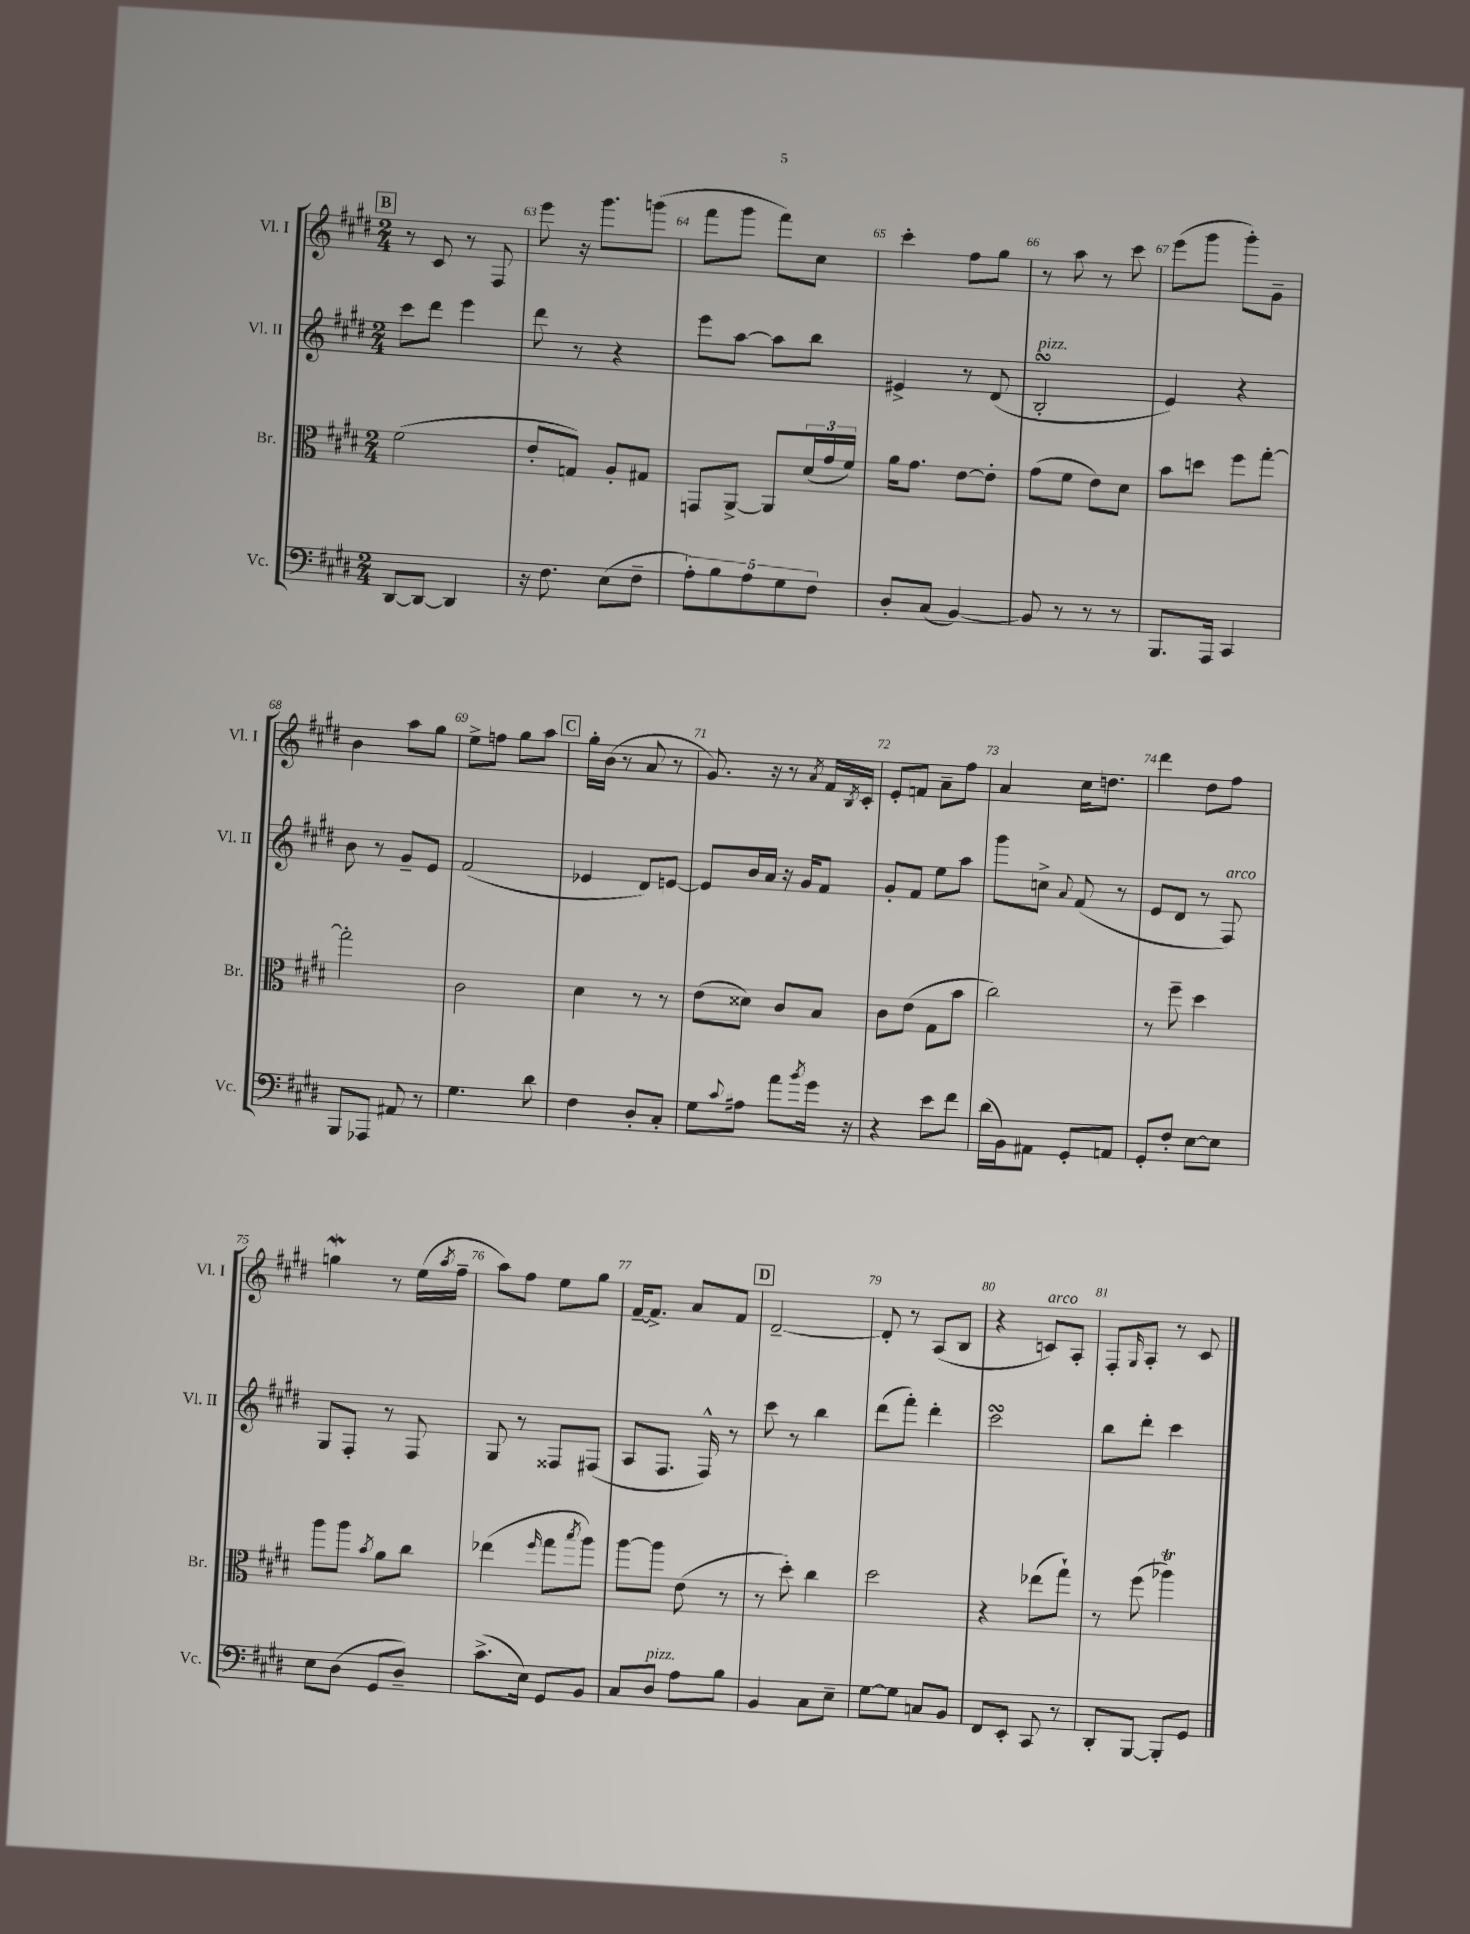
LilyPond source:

<<
\new StaffGroup <<
\new Staff = "s0" \with { instrumentName = "Vl. I" shortInstrumentName = "Vl. I" } {
    \clef treble \key e \major \numericTimeSignature \time 2/4
    \mark \markup { \box "B" } r8 cis'8 r8 fis8 |
    e'''8 r16 gis'''8. g'''8( |
    fis'''8 gis'''8 fis'''8) cis''8 |
    cis'''4-. fis''8 gis''8 |
    r8 a''8 r8 cis'''8 |
    e'''8( gis'''8 gis'''8-.) gis'8-- |
    b'4 a''8 gis''8 |
    e''8-> f''8 gis''8 a''8 |
    \mark \markup { \box "C" } gis''16-. b'16( r8 a'8 r8 |
    gis'8.) r16 r8 \acciaccatura { a'8 } fis'16 \acciaccatura { b8 } cis'16-. |
    e'8-. f'8 a'8-- fis''8 |
    a'4 cis''16 d''8. |
    dis'''4 dis''8 fis''8 |
    g''4\mordent r8 e''16( \acciaccatura { a''8 } fis''16-- |
    a''8) fis''8 e''8 gis''8 |
    fis'16~-- fis'8.-> a'8 fis'8 |
    \mark \markup { \box "D" } dis'2~-- |
    dis'8-. r8 a8( b8 |
    r4 c'8^\markup { \italic "arco" }) a8-. |
    fis8-. \grace { gis16 } a8-. r8 cis'8 \bar "|." |
}
\new Staff = "s1" \with { instrumentName = "Vl. II" shortInstrumentName = "Vl. II" } {
    \clef treble \key e \major \numericTimeSignature \time 2/4
    \mark \markup { \box "B" } cis'''8 dis'''8 e'''4 |
    dis'''8 r8 r4 |
    e'''8 a''8~ a''8 b''8 |
    eis'4-> r8 dis'8( |
    b2-.\turn^\markup { \italic "pizz." } |
    e'4) r4 |
    b'8 r8 gis'8-- e'8 |
    fis'2( |
    \mark \markup { \box "C" } ees'4 dis'8) e'8~ |
    e'8 b'16 a'16 r16 gis'16 fis'8 |
    gis'8-. fis'8 e''8 a''8 |
    gis'''8 c''8-> \appoggiatura { a'8 } fis'8( r8 |
    e'8 dis'8 r8 fis8^\markup { \italic "arco" }) |
    gis8 fis8-. r8 fis8 |
    gis8 r8 fisis8 fis8( |
    a8 fis8. fis16-^) r8 |
    \mark \markup { \box "D" } cis'''8 r8 b''4 |
    dis'''8( fis'''8-.) dis'''4-. |
    cis'''2\turn |
    b''8 dis'''8-. cis'''4 \bar "|." |
}
\new Staff = "s2" \with { instrumentName = "Br." shortInstrumentName = "Br." } {
    \clef alto \key e \major \numericTimeSignature \time 2/4
    \mark \markup { \box "B" } fis'2( |
    e'8-. g8) a8-. gis8 |
    g,8 a,8~-> a,8 \tuplet 3/2 { dis'16( gis'16 fis'16) } |
    a'16 gis'8. e'8~ e'8-. |
    gis'8( fis'8 e'8) dis'8 |
    b'8 d''8 fis''8 gis''8~-. |
    gis''2-. |
    cis'2 |
    \mark \markup { \box "C" } dis'4 r8 r8 |
    e'8( disis'8) cis'8 b8 |
    cis'8 e'8( gis8 b'8 |
    cis''2) |
    r8 fis''8-- dis''4 |
    a''8 a''8 \acciaccatura { b'8 } a'8 cis''8 |
    ees''4( \grace { fis''16 } gis''8 \acciaccatura { b''8 } a''8) |
    a''8~ a''8 e'8( r8 |
    \mark \markup { \box "D" } r8 dis''8-.) cis''4 |
    dis''2 |
    r4 ees''8( gis''8-!) |
    r8 fis''8( aes''4\trill) \bar "|." |
}
\new Staff = "s3" \with { instrumentName = "Vc." shortInstrumentName = "Vc." } {
    \clef bass \key e \major \numericTimeSignature \time 2/4
    \mark \markup { \box "B" } dis,8~ dis,8~ dis,4 |
    r16 fis8. e8( fis8-- |
    \tuplet 5/4 { a8-.) b8 a8 gis8 fis8 } |
    dis8-. cis8( b,4~) |
    b,8 r8 r8 r8 |
    b,,8. a,,16 cis,4 |
    b,,8 aes,,8 ais,8 r8 |
    gis4. dis'8 |
    \mark \markup { \box "C" } fis4 dis8-. cis8-. |
    gis8 \appoggiatura { cis'8 } ais8 a'8 \acciaccatura { b'8 } gis'16 r16 |
    r4 e'8 fis'8 |
    dis'16( b,16) ais,8 gis,8-. a,8 |
    gis,8-. fis8-. e8~ e8 |
    e8 dis8( gis,8 dis8--) |
    cis'8.->( e16) gis,8 b,8 |
    cis8 dis8^\markup { \italic "pizz." } a8 b8 |
    \mark \markup { \box "D" } b,4 cis8 e8-- |
    gis8~ gis8 c8 b,8 |
    fis,8 e,8-. cis,8 r8 |
    dis,8-. b,,8~ b,,8-. gis,8 \bar "|." |
}
>>
>>
\layout { \context { \Score currentBarNumber = #62 \override BarNumber.break-visibility = ##(#f #t #t) barNumberVisibility = #all-bar-numbers-visible } }
